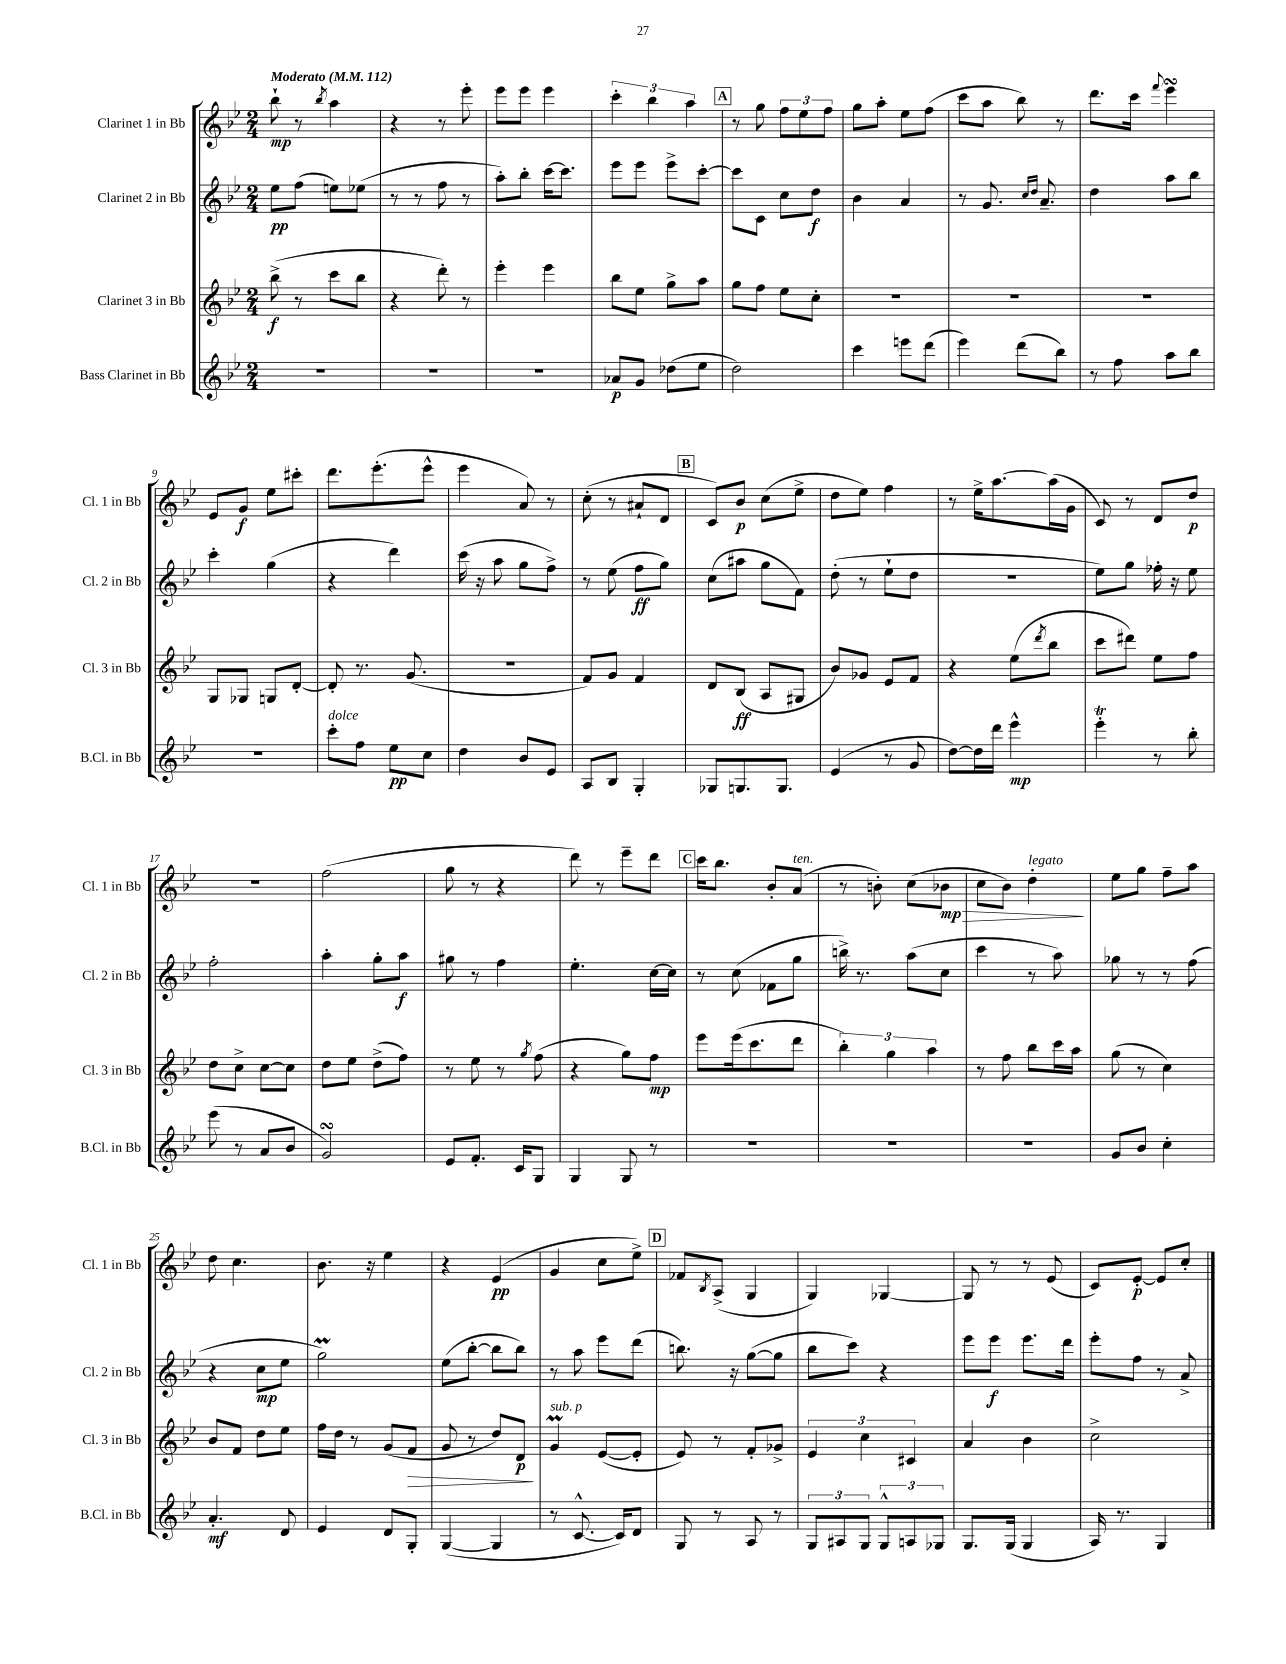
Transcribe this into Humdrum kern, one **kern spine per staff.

**kern	**kern	**kern	**kern
*staff4	*staff3	*staff2	*staff1
*clefG2	*clefG2	*clefG2	*clefG2
*k[b-e-]	*k[b-e-]	*k[b-e-]	*k[b-e-]
*M2/4	*M2/4	*M2/4	*M2/4
*MM112	*MM112	*MM112	*MM112
2r	(8bb-^\	8ee-\L	8bb-`\
.	8r	(8ff\J	8r
.	.	.	8qbb-/
.	8ccc\L	8ee\L)	4aa\
.	8bb-\J	(8ee-\J	.
=	=	=	=
2r	4r	8r	4r
.	.	8r	.
.	8ddd'\)	8ff\	8r
.	8r	8r	8eee-'\
=	=	=	=
2r	4eee-'\	8aa'\L)	8eee-\L
.	.	8bb-'\J	8eee-\J
.	4eee-\	[16ccc\LK	4eee-\
.	.	8.ccc\]J	.
=	=	=	=
8a-/L	8bb-\L	8eee-\L	6ccc'\
8g/J	8ee-\J	8eee-\J	.
.	.	.	6bb-\
(8dd-\L	8gg^\L	8eee-^\L	.
.	.	.	6aa\
8ee-\J	8aa\J	[8ccc'\J	.
=	=	=	=
2dd\)	8gg\L	8ccc\]L	8r
.	8ff\J	8c\J	8gg\
.	8ee-\L	8cc\L	12ff\L
.	.	.	12ee-\
.	8cc'\J	8dd\J	.
.	.	.	12ff\J
=	=	=	=
4ccc\	2r	4b-\	8gg\L
.	.	.	8aa'\J
8eee\L	.	4a/	8ee-\L
(8ddd\J	.	.	(8ff\J
=	=	=	=
4eee-\)	2r	8r	8ccc\L
.	.	8.g/	8aa\J
(8ddd\L	.	.	8bb-\)
.	.	16qqcc/LL	.
.	.	16qqdd/JJ	.
.	.	8.a~/	.
8bb-\J)	.	.	8r
=	=	=	=
8r	2r	4dd\	8.ddd\L
8ff\	.	.	.
.	.	.	16ccc\Jk
.	.	.	8qqfff/
8aa\L	.	8aa\L	4eee-\
8bb-\J	.	8bb-\J	.
=	=	=	=
2r	8G/L	4ccc'\	8e-/L
.	8G-/J	.	8g/J
.	8G/L	(4gg\	8ee-\L
.	[8d'/J	.	8ccc#'\J
=	=	=	=
8ccc'\L	8d'/]	4r	8.ddd\L
8ff\J	8.r	.	.
.	.	.	(8.eee-'\
8ee-\L	.	4ddd\)	.
.	(8.g/	.	.
8cc\J	.	.	8eee-^^\J
=	=	=	=
4dd\	2r	(16ccc\	4eee-\
.	.	16r	.
.	.	8aa\	.
8b-/L	.	8gg\L	8a/)
8e-/J	.	8ff^\J)	8r
=	=	=	=
8A/L	8f/L)	8r	(8cc'\
8B-/J	8g/J	(8ee-\	8r
4G'/	4f/	8ff\L	8a#`/L
.	.	8gg\J)	8d/J
=	=	=	=
8G-/L	8d/L	(8cc\L	8c/L)
8.G/	(8B-/J	8aa#\J	8b-/J
.	8A/L	8gg\L	(8cc\L
8.G/J	.	.	.
.	8G#/J	8f\J)	8ee-^\J
=	=	=	=
(4e-/	8b-/L)	(8dd'\	8dd\L
.	8g-/J	8r	8ee-\J)
8r	8e-/L	8ee-`\L	4ff\
8g/	8f/J	8dd\J	.
=	=	=	=
[8dd\L)	4r	2r	8r
16dd\]L	.	.	16ee-^\LK
16ddd\JJ	.	.	[8.aa\
4eee-^^\	(8ee-\L	.	.
.	8qddd/	.	.
.	8bb-\J	.	(16aa\]L
.	.	.	16g\JJ
=	=	=	=
4eee-'\	8ccc\L	8ee-\L)	8c/)
.	8ddd#\J)	8gg\J	8r
8r	8ee-\L	16ff-'\	8d/L
.	.	16r	.
8bb-'\	8ff\J	8ee-\	8dd/J
=	=	=	=
(8eee-\	8dd\L	2ff'\	2r
8r	8cc^\J	.	.
8a/L	[8cc\L	.	.
8b-/J	8cc\]J	.	.
=	=	=	=
2g/)	8dd\L	4aa'\	(2ff\
.	8ee-\J	.	.
.	(8dd^\L	8gg'\L	.
.	8ff\J)	8aa\J	.
=	=	=	=
8e-/L	8r	8gg#\	8gg\
8.f'/J	8ee-\	8r	8r
.	8r	4ff\	4r
16c/LK	.	.	.
.	8qgg/	.	.
8G/J	(8ff\	.	.
=	=	=	=
4G/	4r	4.ee-'\	8ddd\)
.	.	.	8r
8G/	8gg\L)	.	8eee-~\L
8r	8ff\J	[16cc\LL	8ddd\J
.	.	16cc\]JJ	.
=	=	=	=
2r	8eee-\L	8r	16ccc\LK
.	.	.	8.bb-\J
.	(16eee-\k	(8cc\	.
.	8.ccc\	.	.
.	.	8f-\L	8b-'/L
.	8ddd\J	8gg\J	(8a/J
=	=	=	=
2r	6bb-'\)	16bb^\)	8r
.	.	8.r	.
.	.	.	8b'\)
.	6gg\	.	.
.	.	(8aa\L	(8cc\L
.	6aa\	.	.
.	.	8cc\J	8b-\J
=	=	=	=
2r	8r	4ccc\	8cc\L
.	8ff\	.	8b-\J)
.	8bb-\L	8r	4dd'\
.	16ccc\L	8aa\)	.
.	16aa\JJ	.	.
=	=	=	=
8g/L	(8gg\	8gg-\	8ee-\L
8b-/J	8r	8r	8gg\J
4cc'\	4cc\)	8r	8ff~\L
.	.	(8ff\	8aa\J
=	=	=	=
4.a'/	8b-/L	4r	8dd\
.	8f/J	.	4.cc\
.	8dd\L	8cc\L	.
8d/	8ee-\J	8ee-\J	.
=	=	=	=
4e-/	16ff\LL	2gg\)	8.b-\
.	16dd\JJ	.	.
.	8r	.	.
.	.	.	16r
8d/L	(8g/L	.	4ee-\
8G'/J	8f/J	.	.
=	=	=	=
([4G/	8g/	(8ee-\L	4r
.	8r	[8bb-'\J	.
4G/]	8dd/L)	8bb-\]L	(4e-/
.	8d/J	8bb-\J)	.
=	=	=	=
8r	4g/	8r	4g/
[8.c^^/	.	8aa\	.
.	([8e-/L	8eee-\L	8cc\L
16c/]LK)	.	.	.
8d/J	8e-'/]J	(8ddd\J	8ee-^\J)
=	=	=	=
8G/	8e-/)	8.bb\)	8f-/L
.	.	.	8qB-/
8r	8r	.	(8A^/J
.	.	16r	.
8A/	8f'/L	([8gg\L	4G/
8r	8g-^/J	8gg\]J	.
=	=	=	=
12G/L	6e-/	8bb-\L	4G/)
12A#/	.	.	.
.	.	8ccc\J)	.
12G/J	6cc\	.	.
12G^^/L	.	4r	[4G-/
12A/	6c#/	.	.
12G-/J	.	.	.
=	=	=	=
8.G/L	4a/	8eee-\L	8G-/]
.	.	8eee-\J	8r
(16G/Jk	.	.	.
4G/	4b-\	8.eee-\L	8r
.	.	.	(8e-/
.	.	16ddd\Jk	.
=	=	=	=
16A/)	2cc^\	8eee-'\L	8c/L)
8.r	.	.	.
.	.	8ff\J	[8e-'/J
4G/	.	8r	8e-/]L
.	.	8a^/	8cc'/J
==	==	==	==
*-	*-	*-	*-
